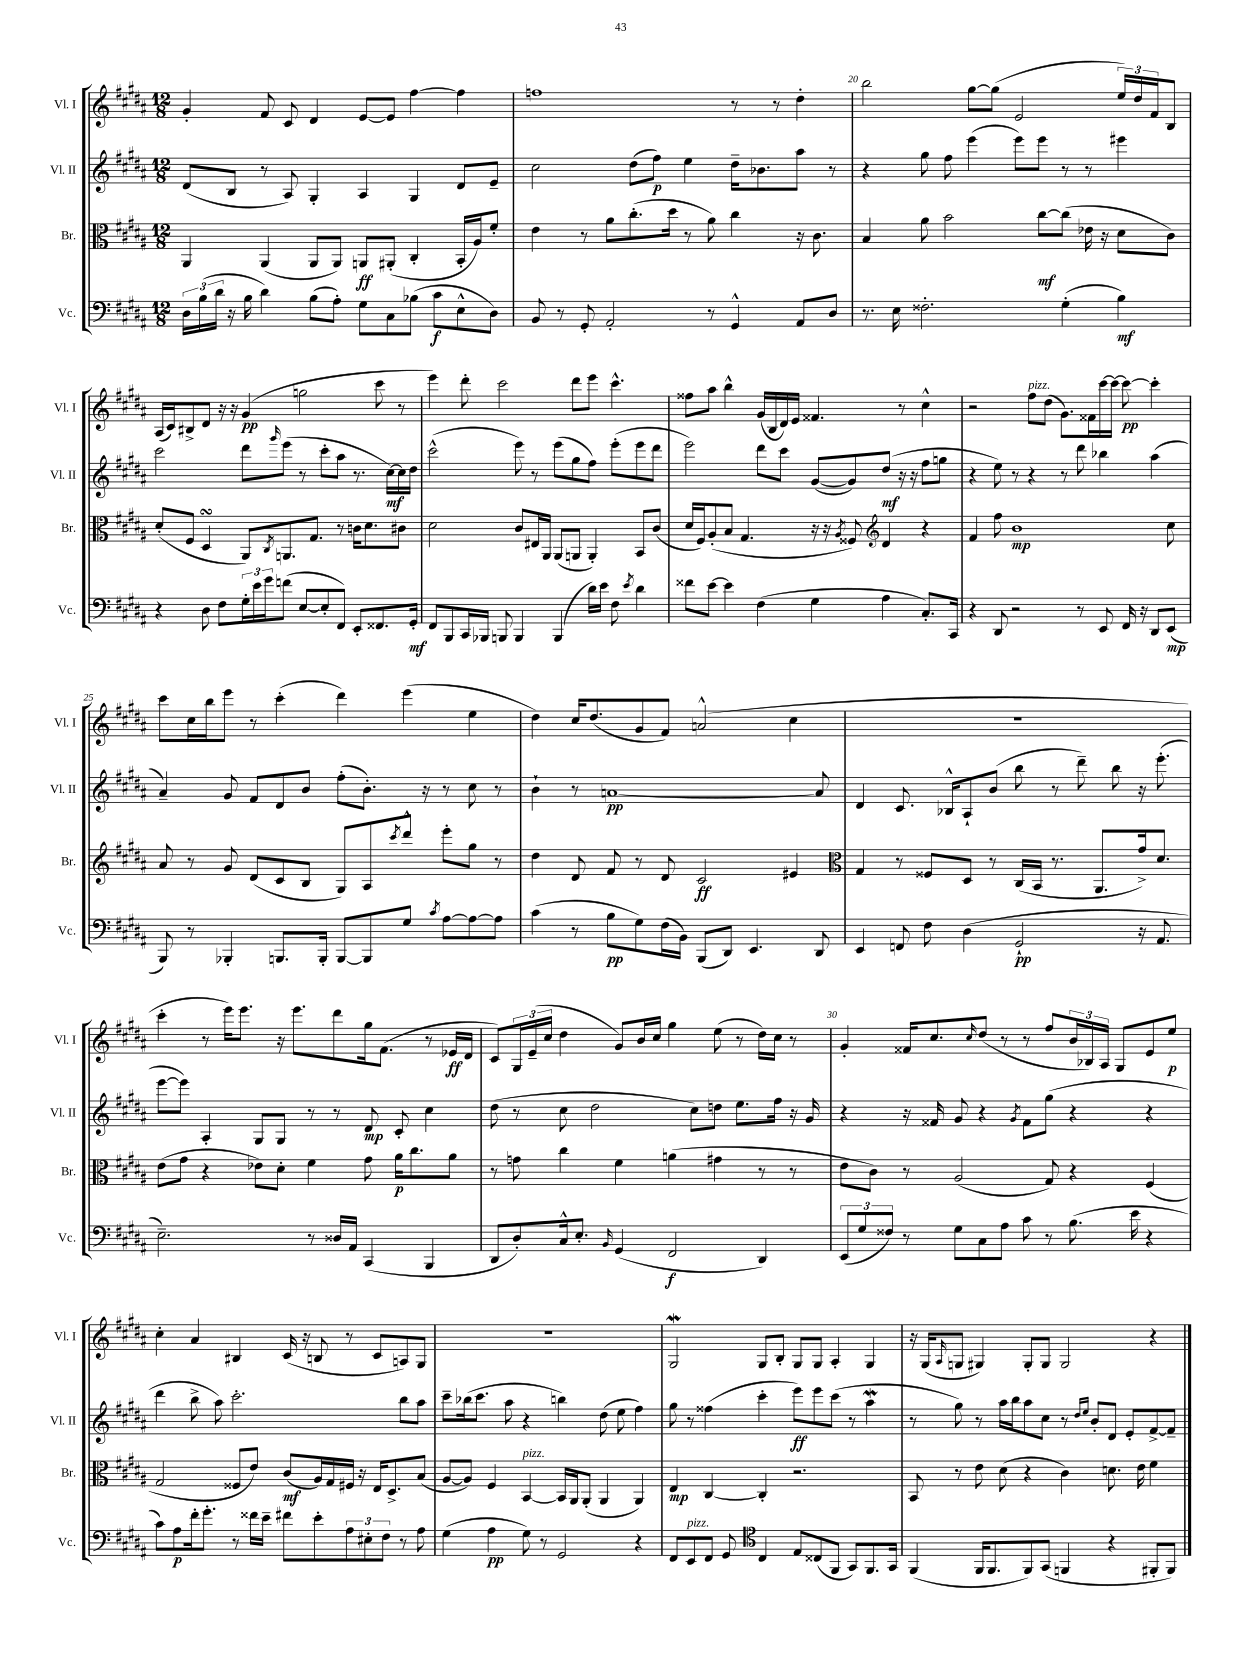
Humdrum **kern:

**kern	**kern	**kern	**kern
*staff4	*staff3	*staff2	*staff1
*clefF4	*clefC3	*clefG2	*clefG2
*k[f#c#g#d#a#]	*k[f#c#g#d#a#]	*k[f#c#g#d#a#]	*k[f#c#g#d#a#]
*M12/8	*M12/8	*M12/8	*M12/8
24D#	4AA#	(8d#	4g#'
(24B	.	.	.
24d#	.	.	.
16r	.	8B	.
16B	.	.	.
4d#)	(4AA#	8r	8f#
.	.	8A#)	8c#
(8B	8AA#	4G#'	4d#
8A#')	8AA#)	.	.
8G#	8AA	4A#	[8e
8C#	(8AA#'	.	8e]
(8B-	4C#'	4G#	[4ff#
8c#	.	.	.
8E^^	16BB'	8d#	4ff#]
.	16A#)	.	.
8D#)	8f#'	8e~	.
=	=	=	=
8BB	4e	2cc#	1ff
8r	.	.	.
8GG#'	8r	.	.
2AA#'	8a#	.	.
.	(8.cc#'	(8dd#	.
.	.	8ff#)	.
.	16dd#	.	.
.	8r	4ee	.
8r	8a#)	.	.
4GG#^^	4cc#	16dd#~	8r
.	.	8.b-	.
.	.	.	8r
8AA#	16r	8aa#	4dd#'
.	8.c#	.	.
8D#	.	8r	.
=	=	=	=
8.r	4B	4r	2bb
16E	.	.	.
2.F##'	8a#	8gg#	.
.	2b	8ff#	.
.	.	(4eee	[8gg#
.	.	.	(8gg#]
.	.	8eee)	2e
.	[8cc#	8eee	.
(4G#'	(8cc#]	8r	.
.	16e-	8r	.
.	16r	.	.
4B)	8d#	4eee#	24ee)
.	.	.	24dd#
.	.	.	24f#
.	8c#)	.	8B
=	=	=	=
4r	(8d#'	2ccc#	(16A#
.	.	.	16c#)
.	8F#	.	8B#^
8D#	4D#	.	8d#
8F#	.	.	16r
.	.	.	16r
24G#'	8AA#)	8ddd#	(4g#
24e	.	.	.
24g#	.	.	.
.	8qC#	16qqggg#	.
(8f	8.AA	(8eee	.
[8E	.	8r	2gg
.	8.G#	.	.
8E']	.	8ccc#'	.
8FF#)	8r	8aa#	.
8EE'	16c	8.r	.
.	8.d#	.	.
8.FF##	.	.	8ccc#
.	.	[16cc#)	.
.	8c#	16cc#]	8r
16GG#'	.	16dd#	.
=	=	=	=
8FF#	2d#	(2ccc#^^	4eee)
8BBB	.	.	.
16CC#	.	.	8ddd#'
16BBB-	.	.	.
8BBB	.	.	2ccc#
4BBB	8c#	8eee)	.
.	16E#	8r	.
.	16AA#	.	.
(4BBB	(8AA#	(8eee	.
.	8AA	8gg#	8ddd#
16d#)	4AA')	8ff#)	8eee
16e	.	.	.
8F#	.	(8eee'	4.ccc#^^
8qe	.	.	.
4d#	8BB	8eee	.
.	(8c#	8ddd#	.
=	=	=	=
8f##	16d#	2eee)	8ff##
.	16F#)	.	.
[8e	(8A#'	.	8aa#
4e]	8B	.	4bb^^
.	4.G#	.	.
(4F#	.	8ddd#	(16g#
.	.	.	16B
.	.	8ccc#	16d#)
.	.	.	16e
4G#	16r	([8g#	4.f##
.	16r	.	.
.	8qA#	.	.
.	8F##)	8g#])	.
*	*clefG2	*	*
4A#	4d#	(8dd#	.
.	.	16r	8r
.	.	16r	.
8.C#')	4r	8ff#	4cc#^^
.	.	8gg	.
16CC#	.	.	.
=	=	=	=
4r	4f#	4r	2r
8DD#	8ff#	8ee)	.
2r	1b	8r	.
.	.	4r	8ff#
.	.	.	(8dd#
.	.	8r	8.g#)
8r	.	8ddd#	.
.	.	.	16f##
8EE	.	4bb-	[16ccc#
.	.	.	16ccc#_
16FF#	.	.	8ccc#_
16r	.	.	.
8DD#	.	(4aa#	4ccc#']
(8EE	8cc#	.	.
=	=	=	=
8BBB)	8a#	4a#~)	8ccc#
8r	8r	.	16cc#
.	.	.	16bb
4BBB-'	8g#	8g#	8eee
.	(8d#	8f#	8r
8.BBB	8c#	8d#	(4ccc#'
.	8B	8b	.
16BBB'	.	.	.
[8BBB	8G#)	(8ff#'	4ddd#)
8BBB]	8A#	8.b')	.
.	8qccc#	.	.
8G#	8ddd#^^	.	(4eee
.	.	16r	.
8qc#	.	.	.
[8A#	8eee'	8r	.
8A#_	8gg#	8cc#	4ee
8A#]	8r	8r	.
=	=	=	=
(4c#	4dd#	4b`	4dd#)
8r	8d#	8r	16cc#
.	.	.	(8.dd#
8B	8f#	[1a	.
8G#)	8r	.	8g#
(16F#	8d#	.	8f#)
16BB)	.	.	.
(8BBB	2c#	.	(2a^^
8DD#)	.	.	.
4.EE	.	.	.
.	4e#	.	4cc#
8DD#	.	8a]	.
=	=	=	=
*	*clefC3	*	*
4EE	4G#	4d#	1.r
8FF	8r	8.c#	.
8F#	8F##	.	.
.	.	16B-^^	.
(4D#	8D#	8A#`	.
.	8r	(8b	.
2GG#`	(16C#	8bb	.
.	16BB	.	.
.	8.r	8r	.
.	.	8ddd#~)	.
.	8.AA#	.	.
.	.	8bb	.
16r	16g#^)	16r	.
8.AA#	8.d#	(8.eee'	.
=	=	=	=
2.E~)	(8e	[8eee	4ccc#'
.	8g#	8eee])	.
.	4r	4A#'	8r
.	.	.	16eee)
.	.	.	8.eee
.	8e-)	8G#	.
.	8d#'	8G#	16r
.	.	.	8.eee
8r	4f#	8r	.
16D##	.	8r	8ddd#
16AA#	.	.	.
(4CC#	8g#	8d#	16gg#
.	.	.	(8.f#
.	16a#	8c#'	.
.	8.cc#	.	.
4BBB	.	4cc#	8r
.	8a#	.	16e-
.	.	.	16d#
=	=	=	=
8DD#	8r	(8dd#	8c#)
8D#')	8g	8r	24G#
.	.	.	(24e~
.	.	.	24cc#
16C#^^	4cc#	8cc#	4dd#
8.E'	.	.	.
.	.	2dd#	.
16qqBB	.	.	.
(4GG#	4f#	.	8g#)
.	.	.	16b
.	.	.	16cc#
2FF#	(4a	.	4gg#
.	.	8cc#)	.
.	4g#	8dd	(8ee
.	.	8.ee	8r
4DD#)	8r	.	16dd#)
.	.	16ff#	16cc#
.	8r	16r	8r
.	.	16g#	.
=	=	=	=
(12EE	8e	4r	4g#'
12G#	.	.	.
.	8c#)	.	.
12F##)	.	.	.
8r	8r	16r	16f##
.	.	16f##	8.cc#
8G#	(2A#	8g#	.
.	.	.	16qqcc#
8C#	.	4r	(8dd#
8A#	.	.	8r
.	.	8qg#	.
8c#	.	8f##	8r
8r	8G#)	(8gg#	8ff#
(8.B	4r	4r	24b
.	.	.	24B-)
.	.	.	24A#
.	.	.	8G#
16e	.	.	.
4r	(4F#	4r	8e
.	.	.	8ee
=	=	=	=
8c#)	2G#	4ddd#	4cc#'
8A#	.	.	.
16f#'	.	8bb^	4a#
8.g#'	.	.	.
.	.	8aa#)	.
8r	8F##	2.ccc#'	4B#
16f##	8e)	.	.
16e~	.	.	.
8f#	(8c#	.	(16c#
.	.	.	16r
8e'	16A#)	.	8B
.	16G#	.	.
12A#	16F#	.	8r
.	16r	.	.
12E#'	.	.	.
.	16E	.	8c#
12F#	.	.	.
.	8.D#^	.	.
8r	.	8bb	8A)
8A#	(8B	8aa#	8G#
=	=	=	=
(4G#	[8A#	8ccc#~	1.r
.	8A#])	(16bb-	.
.	.	8.ccc#	.
4A#	4F#	.	.
.	.	8aa#	.
8G#)	[4BB	4r	.
8r	.	.	.
2GG#	16BB]	4bb)	.
.	16AA#	.	.
.	(8AA#'	.	.
.	4AA#	(8dd#	.
.	.	8ee	.
4r	4AA#)	4ff#)	.
=	=	=	=
8FF#	4E	8gg#	2G#
8EE	.	8r	.
8FF#	[4C#	(4ff##	.
8GG#	.	.	.
*clefC4	*	*	*
4C#	4C#']	4ccc#'	8G#
.	.	.	8B'
8E	2.r	8eee)	8G#
(8C##	.	8eee	8G#
8FF#	.	(8ccc#	4A#'
8GG#)	.	8r	.
8.FF#	.	4aa#	4G#
16GG#	.	.	.
=	=	=	=
(4FF#	8BB	8r	16r
.	.	.	(16G#
.	.	.	16qqA#
.	8r	8gg#)	8G
16FF#	8e	8r	4G#)
8.FF#	.	.	.
.	(8d#	16aa#	.
.	.	16bb	.
8FF#)	4r	8aa#	8G#'
(8GG#	.	8cc#	8G#
4FF	4c#)	8r	2G#
.	.	16qqdd#	.
.	.	16qqee	.
.	.	8b'	.
4r	8.d	8d#	.
.	.	8e'	.
.	16e	.	.
8FF#'	4f#	[8f#^	4r
8FF#)	.	8f#~]	.
==	==	==	==
*-	*-	*-	*-
